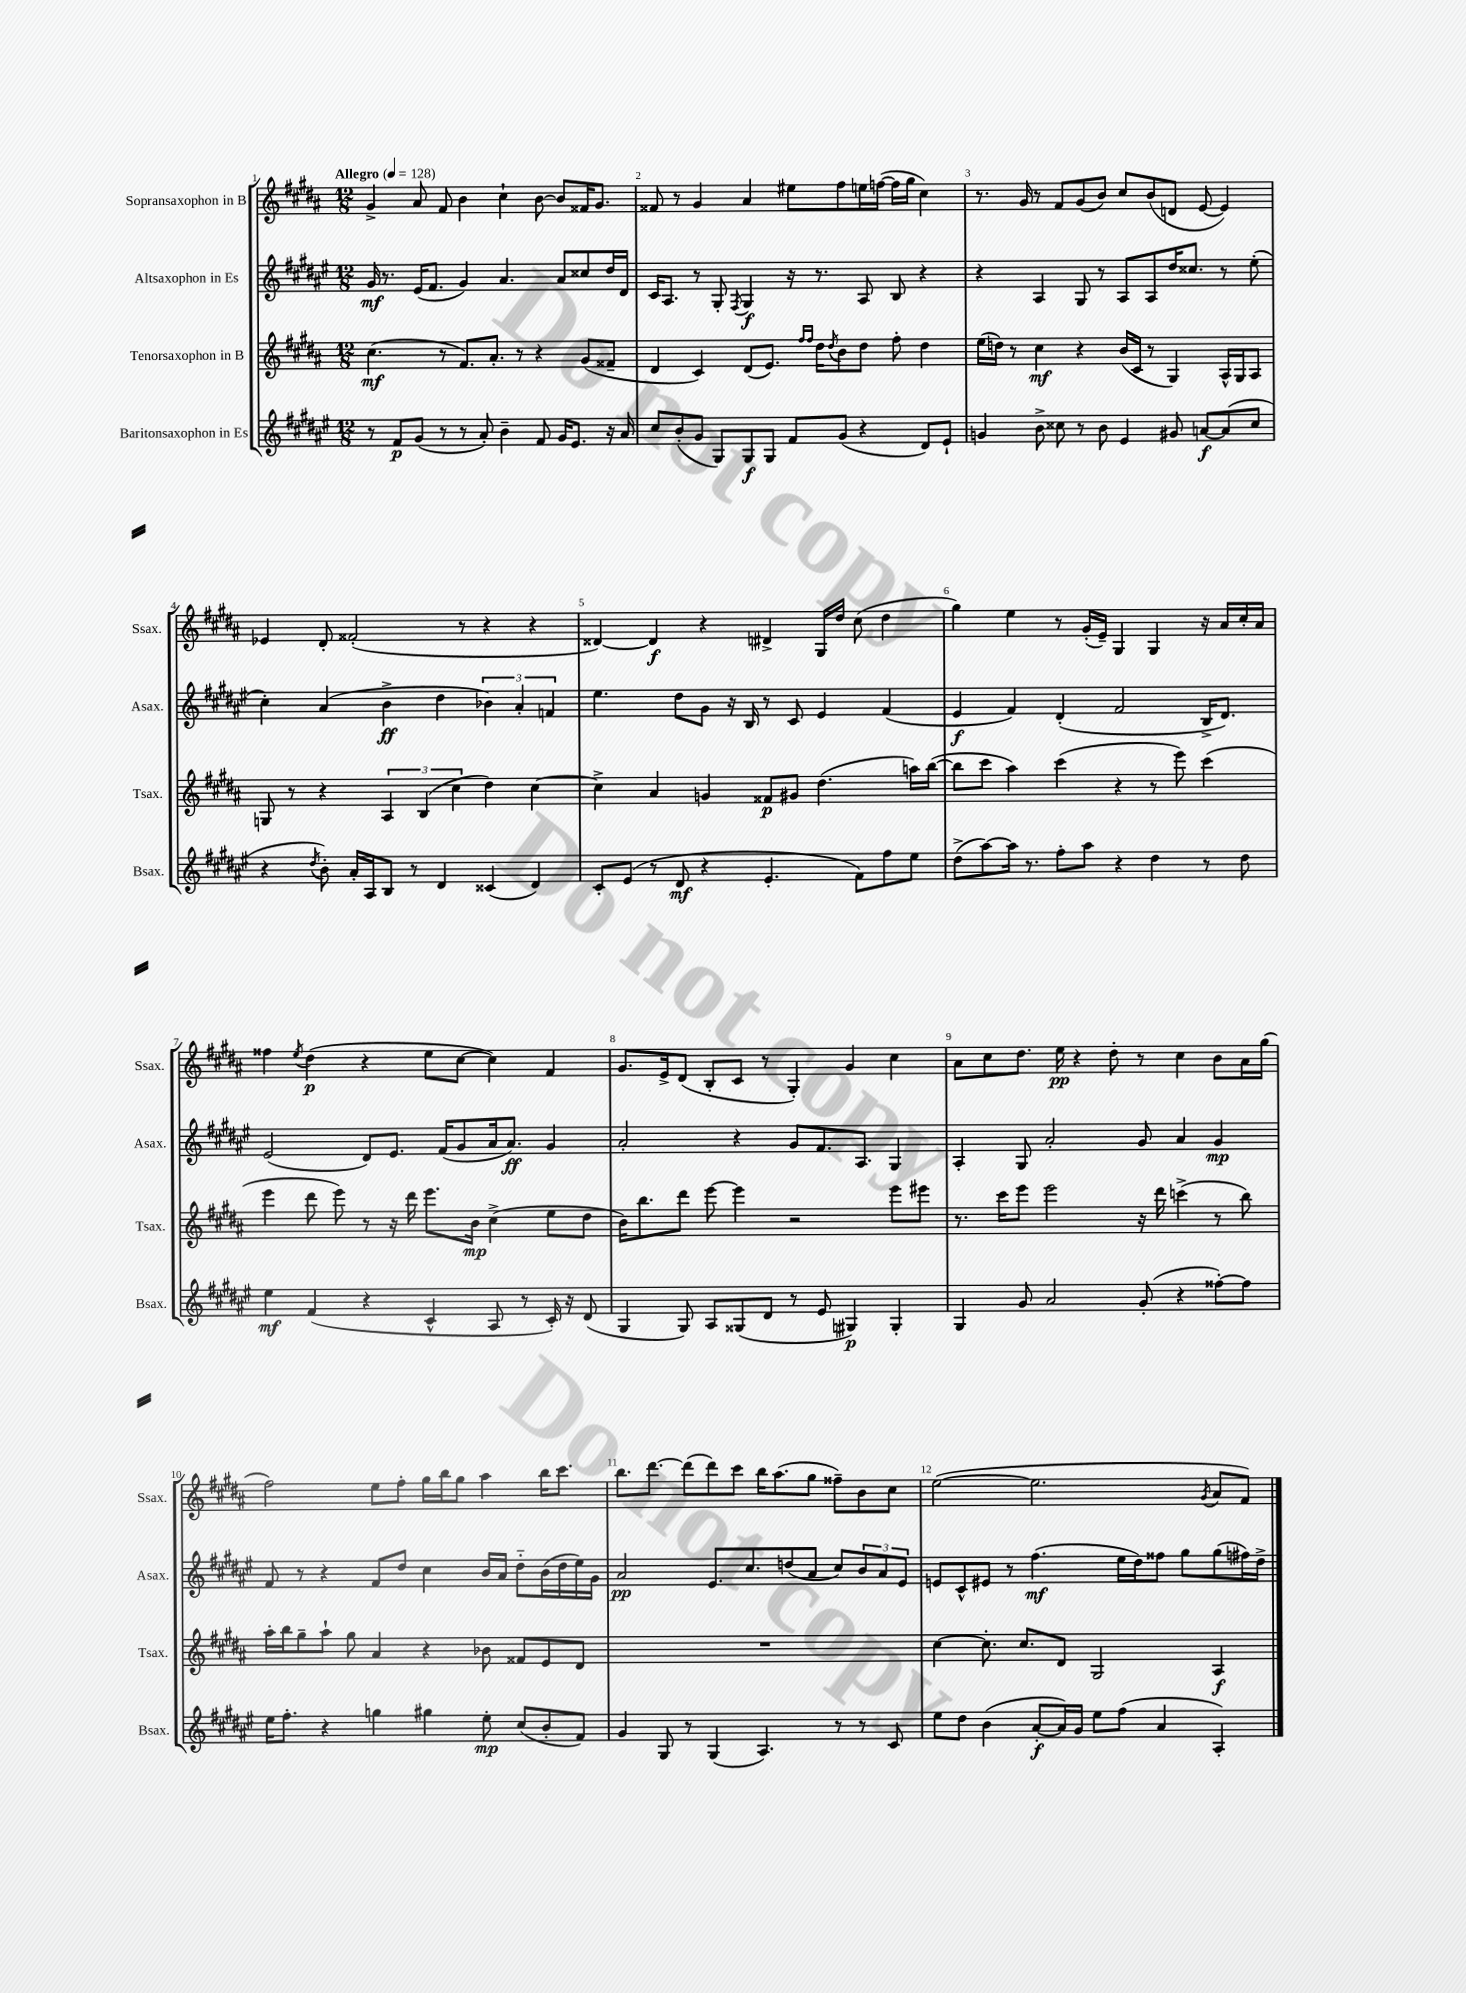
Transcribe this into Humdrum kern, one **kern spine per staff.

**kern	**dynam	**kern	**dynam	**kern	**dynam	**kern	**dynam
*part4	*part4	*part3	*part3	*part2	*part2	*part1	*part1
*staff4	*staff4	*staff3	*staff3	*staff2	*staff2	*staff1	*staff1
*I"Baritonsaxophon in Es	*	*I"Tenorsaxophon in B	*	*I"Altsaxophon in Es	*	*I"Sopransaxophon in B	*
*I'Bsax.	*	*I'Tsax.	*	*I'Asax.	*	*I'Ssax.	*
*clefG2	*	*clefG2	*	*clefG2	*	*clefG2	*
*k[f#c#g#d#a#e#]	*	*k[f#c#g#d#a#]	*	*k[f#c#g#d#a#e#]	*	*k[f#c#g#d#a#]	*
*M12/8	*	*M12/8	*	*M12/8	*	*M12/8	*
*MM128	*	*MM128	*	*MM128	*	*MM128	*
=1	=1	=1	=1	=1	=1	=1	=1
!	!	!	!	!	!	!LO:TX:a:B:t=Allegro	!
8r	.	(4.cc#\	mf	16g#/	mf	4g#^/	.
.	.	.	.	8.r	.	.	.
8f#/L	p	.	.	.	.	.	.
(8g#/J	.	.	.	(16e#/KL	.	8a#/	.
.	.	.	.	8.f#/J	.	.	.
8r	.	8r	.	.	.	8f#/	.
8r	.	8.f#/L)	.	4g#/)	.	4b\	.
8a#'/)	.	.	.	.	.	.	.
.	.	8.a#'/J	.	.	.	.	.
4b~\	.	.	.	4.a#/	.	4cc#`\	.
.	.	8r	.	.	.	.	.
8f#/	.	4r	.	.	.	[8b\	.
16g#/KL	.	.	.	8a#/L	.	8b/L]	.
8.e#/J	.	.	.	.	.	.	.
.	.	(8g#/L	.	8cc##X/	.	16f##X/K	.
.	.	.	.	.	.	8.g#/J	.
16r	.	8f##X~/J	.	16dd#/L	.	.	.
16a#/	.	.	.	16d#/JJ	.	.	.
=2	=2	=2	=2	=2	=2	=2	=2
8cc#/L	.	4d#/	.	16c#/KL	.	8f##X/	.
.	.	.	.	8.A#/J	.	.	.
(8b'/	.	.	.	.	.	8r	.
8g#/J	.	4c#/)	.	8r	.	4g#/	.
8G#/L)	.	.	.	8G#'/	.	.	.
.	.	.	.	8qF#/	.	.	.
8G#/	f	(8d#/L	.	4G#/	f	4a#/	.
8G#/J	.	8.e/J)	.	.	.	.	.
8f#/L	.	.	.	16r	.	8ee#X\L	.
.	.	16qqff#/LL	.	.	.	.	.
.	.	16qqff#/JJ	.	.	.	.	.
.	.	16dd#\KL	.	8.r	.	.	.
.	.	8qdd#/	.	.	.	.	.
(8g#/J	.	8b\	.	.	.	8ff#\	.
4r	.	8dd#\J	.	8A#/	.	16een\L	.
.	.	.	.	.	.	([16ffn\JJ	.
.	.	8ff#'\	.	8B/	.	16ff\LL]	.
.	.	.	.	.	.	16gg#\JJ	.
8d#/L)	.	4dd#\	.	4r	.	4cc#\)	.
8e#`/J	.	.	.	.	.	.	.
=3	=3	=3	=3	=3	=3	=3	=3
4gn/	.	(16ee\LL	.	4r	.	8.r	.
.	.	16ddn\JJ)	.	.	.	.	.
.	.	8r	.	.	.	.	.
.	.	.	.	.	.	16g#/	.
8b^\	.	4cc#\	mf	4A#/	.	8r	.
8cc##X\	.	.	.	.	.	8f#/L	.
8r	.	4r	.	8G#/	.	(8g#/	.
8b\	.	.	.	8r	.	8b/J)	.
4e#/	.	(16b/LL	.	8A#/L	.	8cc#/L	.
.	.	16c#/JJ	.	.	.	.	.
.	.	8r	.	8A#/	.	(8b/	.
8g#X/	.	4G#/)	.	16dd#/K	.	8dn/J	.
.	.	.	.	8.cc##X/J	.	.	.
[8an/L	f	.	.	.	.	[8e/	.
(8a/]	.	16A#^^/LL	.	8r	.	4e/])	.
.	.	16G#/J	.	.	.	.	.
8cc##/J	.	8A#/J	.	(8ee#'\	.	.	.
!!LO:LB:g=z
=4	=4	=4	=4	=4	=4	=4	=4
4r	.	8Gn/	.	4cc#'\)	.	4e-X/	.
.	.	8r	.	.	.	.	.
8qdd#/	.	.	.	.	.	.	.
8b'\)	.	4r	.	(4a#/	.	8d#'/	.
16a#'/LL	.	.	.	.	.	(2f##X'/	.
16A#/J	.	.	.	.	.	.	.
8B/J	.	6A#/	.	4b^\	ff	.	.
8r	.	.	.	.	.	.	.
.	.	(6B/	.	.	.	.	.
4d#/	.	.	.	4dd#\	.	.	.
.	.	6cc#\	.	.	.	.	.
.	.	.	.	.	.	8r	.
(4c##X/	.	4dd#\)	.	6b-X\)	.	4r	.
.	.	.	.	6a#'/	.	.	.
4d#/)	.	[4cc#\	.	.	.	4r	.
.	.	.	.	6fn/	.	.	.
=5	=5	=5	=5	=5	=5	=5	=5
8c#'/L	.	4cc#^\]	.	4.ee#\	.	[4d##X/)	.
(8e#/J	.	.	.	.	.	.	.
8r	.	4a#/	.	.	.	4d##/]	f
8d#/	mf	.	.	8dd#\L	.	.	.
4r	.	4gn/	.	8g#\J	.	4r	.
.	.	.	.	16r	.	.	.
.	.	.	.	16B/	.	.	.
4.e#'/	.	8f##X/L	p	8r	.	4d#X^/	.
.	.	8g#X/J	.	8c#/	.	.	.
.	.	(4.dd#\	.	4e#/	.	16G#/LL	.
.	.	.	.	.	.	16dd#/JJ	.
8f#\L)	.	.	.	.	.	(8cc#\	.
8ff#\	.	.	.	(4f#/	.	4dd#\	.
8ee#\J	.	16aan\LL)	.	.	.	.	.
.	.	([16bb\JJ	.	.	.	.	.
=6	=6	=6	=6	=6	=6	=6	=6
(8dd#^\L	.	8bb\L]	.	4e#/	f	4gg#\)	.
[8aa#\)	.	8ccc#\J	.	.	.	.	.
16aa#\Jk]	.	4aa#\)	.	4f#/)	.	4ee\	.
8.r	.	.	.	.	.	.	.
8ff#'\L	.	(4ccc#\	.	(4d#'/	.	8r	.
8aa#\J	.	.	.	.	.	(16g#'/LL	.
.	.	.	.	.	.	16e~/JJ)	.
4r	.	4r	.	2f#/	.	4G#/	.
4dd#\	.	8r	.	.	.	4G#/	.
.	.	8eee\)	.	.	.	.	.
8r	.	(4ccc#\	.	16B^/KL	.	16r	.
.	.	.	.	8.d#/J)	.	16a#/LL	.
8dd#\	.	.	.	.	.	16cc#'/	.
.	.	.	.	.	.	16a#/JJ	.
!!LO:LB:g=z
=7	=7	=7	=7	=7	=7	=7	=7
4ee#\	mf	4eee\	.	(2e#/	.	4ff##X\	.
.	.	.	.	.	.	8qee/	.
(4f#/	.	8ddd#\	.	.	.	(4dd#\	p
.	.	8eee\)	.	.	.	.	.
4r	.	8r	.	8d#/L)	.	4r	.
.	.	16r	.	8.e#/J	.	.	.
.	.	16ddd#\	.	.	.	.	.
4c#^^/	.	8.eee\L	.	.	.	8ee\L	.
.	.	.	.	(16f#/KL	.	.	.
.	.	.	.	8g#/	.	[8cc#\J	.
.	.	16b\Jk	mp	.	.	.	.
8A#/	.	(4cc#^\	.	16a#/k	.	4cc#\])	.
.	.	.	.	8.a#/J)	ff	.	.
8r	.	.	.	.	.	.	.
16c#'/)	.	8ee\L	.	4g#/	.	4f#/	.
16r	.	.	.	.	.	.	.
(8d#/	.	8dd#\J	.	.	.	.	.
=8	=8	=8	=8	=8	=8	=8	=8
4G#/	.	16b\KL)	.	2a#'/	.	8.g#/L	.
.	.	8.bb\	.	.	.	.	.
.	.	.	.	.	.	16e^/k	.
8G#/)	.	8ddd#\J	.	.	.	(8d#/J	.
8A#/L	.	[8eee\	.	.	.	8B'/L	.
(8G##X/	.	4eee\]	.	4r	.	8c#/J	.
8d#/J	.	.	.	.	.	8r	.
8r	.	2r	.	8g#/L	.	4G#'/)	.
8e#/	.	.	.	8.f#/	.	.	.
4G#X/)	p	.	.	.	.	4g#/	.
.	.	.	.	8.A#/J	.	.	.
4G#'/	.	8eee\L	.	4G#/	.	4cc#\	.
.	.	8eee#X\J	.	.	.	.	.
=9	=9	=9	=9	=9	=9	=9	=9
4G#/	.	8.r	.	4A#'/	.	8a#\L	.
.	.	.	.	.	.	8cc#\	.
.	.	16ccc#\KL	.	.	.	.	.
8g#/	.	8eee\J	.	8G#/	.	8.dd#\J	.
2a#/	.	2eee\	.	2a#'/	.	.	.
.	.	.	.	.	.	16ee\	pp
.	.	.	.	.	.	4r	.
.	.	.	.	.	.	8dd#'\	.
(8g#'/	.	16r	.	8g#/	.	8r	.
.	.	16ddd#\	.	.	.	.	.
4r	.	(4cccn^\	.	4a#/	.	4cc#\	.
[8ff##X'\L)	.	8r	.	4g#/	mp	8b\L	.
8ff##\J]	.	8bb\)	.	.	.	16a#\L	.
.	.	.	.	.	.	(16gg#\JJ	.
!!LO:LB:g=z
=10	=10	=10	=10	=10	=10	=10	=10
16ee#\KL	.	16aa#'\LL	.	8f#/	.	2ff#\)	.
8.ff#'\J	.	16bb\J	.	.	.	.	.
.	.	8gg#~\	.	8r	.	.	.
4r	.	8aa#`\J	.	4r	.	.	.
.	.	8gg#\	.	.	.	.	.
4ggn\	.	4a#/	.	8f#/L	.	8ee\L	.
.	.	.	.	8dd#/J	.	8ff#'\J	.
4gg#X\	.	4r	.	4cc#\	.	16gg#\LL	.
.	.	.	.	.	.	16bb\J	.
.	.	.	.	.	.	8gg#\J	.
8ee#'\	mp	8b-X\	.	16b/LL	.	4aa#\	.
.	.	.	.	16a#/JJ	.	.	.
(8cc#/L	.	8f##X/L	.	8dd#\L	.	.	.
8b'/	.	8e/	.	(16b\L	.	16bb\KL	.
.	.	.	.	16dd#\	.	8.ccc#\J	.
8f#/J)	.	8d#/J	.	16ee#\)	.	.	.
.	.	.	.	16g#\JJ	.	.	.
=11	=11	=11	=11	=11	=11	=11	=11
4g#/	.	1.r	.	2a#/	pp	8.bb\L	.
.	.	.	.	.	.	[8.ddd#\J	.
8G#/	.	.	.	.	.	.	.
8r	.	.	.	.	.	(8ddd#\L]	.
(4G#/	.	.	.	8.e#/L	.	8ddd#\)	.
.	.	.	.	.	.	8ccc#\J	.
.	.	.	.	8.cc#/	.	.	.
4.A#/)	.	.	.	.	.	16bb\KL	.
.	.	.	.	.	.	(8.aa#\	.
.	.	.	.	(8ddn/	.	.	.
.	.	.	.	8a#/J	.	8gg#\J	.
8r	.	.	.	8cc#/L)	.	8ff##X~\L)	.
8r	.	.	.	12b/	.	8b\	.
.	.	.	.	12a#/	.	.	.
8c#/	.	.	.	.	.	8cc#\J	.
.	.	.	.	12e#/J	.	.	.
=12	=12	=12	=12	=12	=12	=12	=12
8ee#\L	.	[4cc#\	.	8en/L	.	([2ee\	.
8dd#\J	.	.	.	8c#^^/	.	.	.
(4b\	.	8.cc#'\]	.	8e#X/J	.	.	.
.	.	.	.	8r	.	.	.
.	.	8.cc#/L	.	.	.	.	.
[8a#'/L	f	.	.	(4.ff#\	mf	2.ee\]	.
16a#/L])	.	8d#/J	.	.	.	.	.
16g#/JJ	.	.	.	.	.	.	.
8ee#\L	.	2G#/	.	.	.	.	.
(8ff#\J	.	.	.	16ee#\LL	.	.	.
.	.	.	.	16dd#\J)	.	.	.
4a#/	.	.	.	8ff##X\J	.	.	.
.	.	.	.	8gg#\L	.	.	.
.	.	.	.	.	.	8qg#/	.
4A#'/)	.	4A#/	f	(8gg#\	.	8a#/L	.
.	.	.	.	16ff#X\L)	.	8f#/J)	.
.	.	.	.	16dd#^\JJ	.	.	.
==	==	==	==	==	==	==	==
*-	*-	*-	*-	*-	*-	*-	*-
